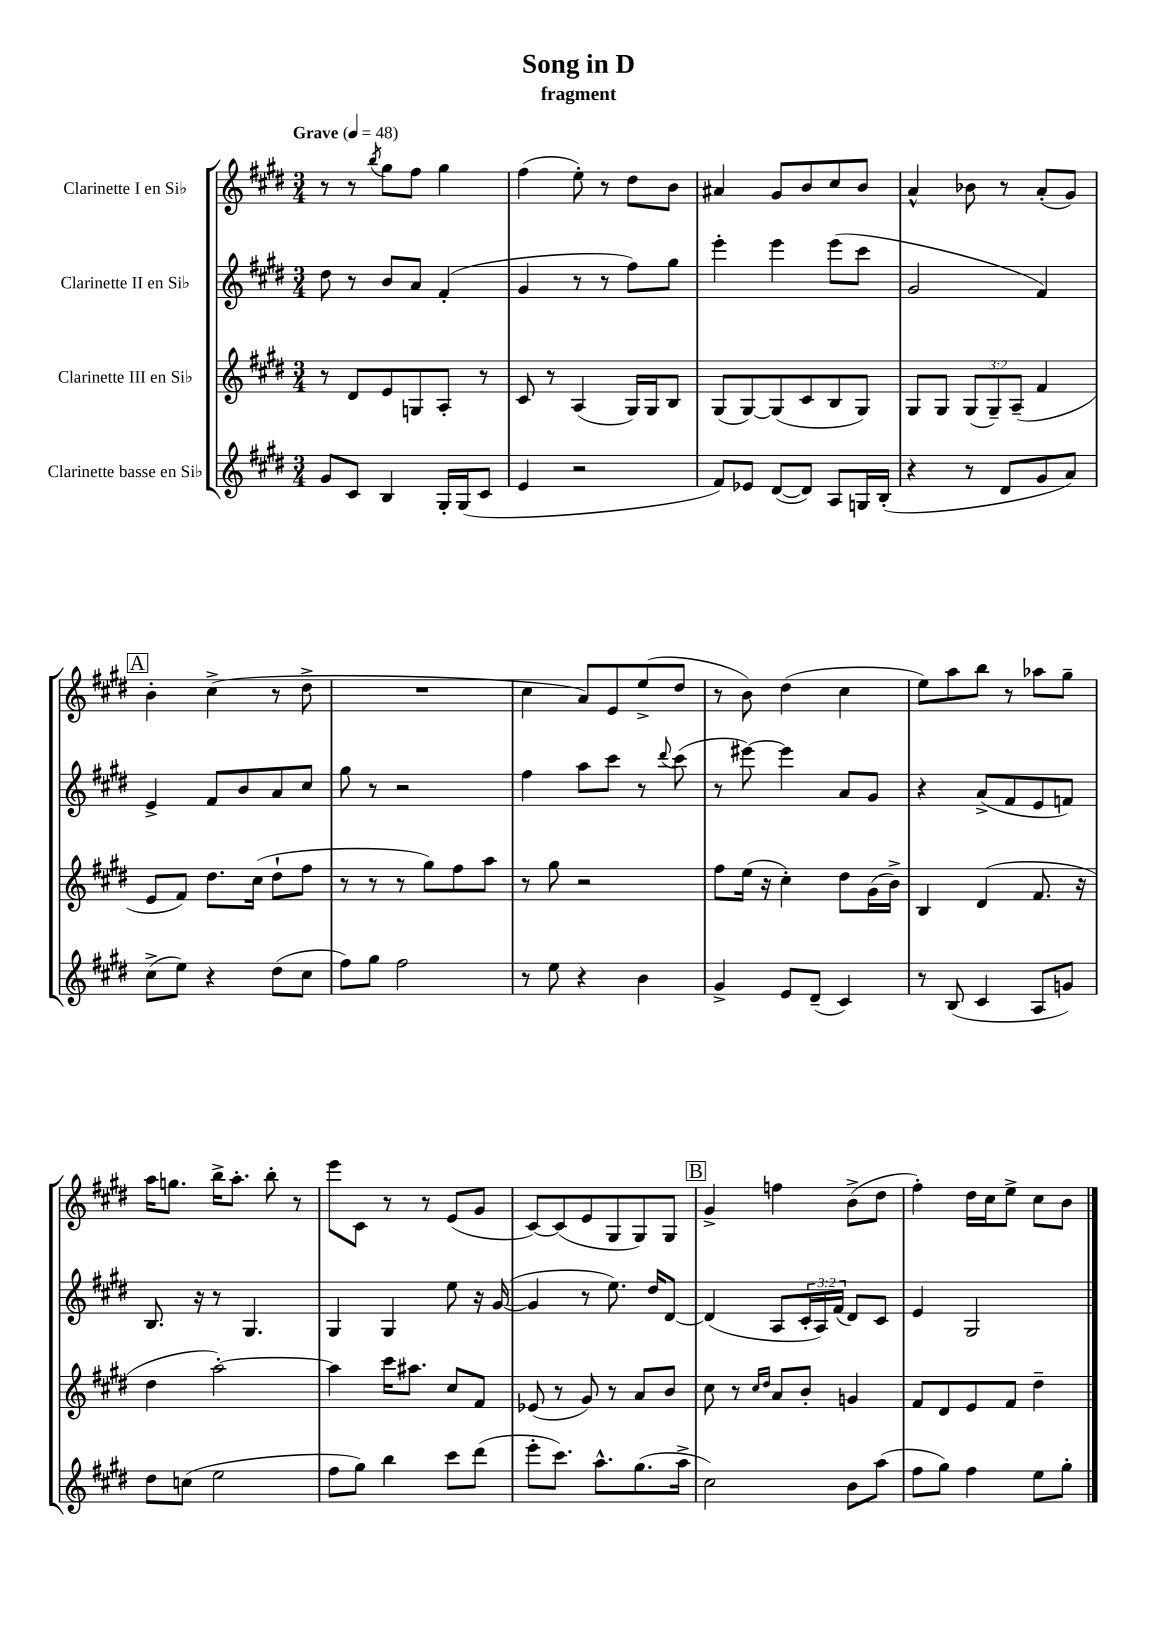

**kern	**kern	**kern	**kern
*staff4	*staff3	*staff2	*staff1
*clefG2	*clefG2	*clefG2	*clefG2
*k[f#c#g#d#]	*k[f#c#g#d#]	*k[f#c#g#d#]	*k[f#c#g#d#]
*M3/4	*M3/4	*M3/4	*M3/4
*MM48	*MM48	*MM48	*MM48
8g#	8r	8dd#	8r
8c#	8d#	8r	8r
.	.	.	8qbb
4B	8e	8b	8gg#
.	8G	8a	8ff#
16G#'	8A'	(4f#'	4gg#
(16G#	.	.	.
8c#	8r	.	.
=	=	=	=
4e	8c#	4g#	(4ff#
.	8r	.	.
2r	(4A	8r	8ee')
.	.	8r	8r
.	16G#)	8ff#)	8dd#
.	16G#	.	.
.	8B	8gg#	8b
=	=	=	=
8f#)	(8G#	4eee'	4a#
8e-	[8G#)	.	.
([8d#	(8G#]	4eee	8g#
8d#])	8c#	.	8b
8A	8B	(8eee	8cc#
16G	8G#)	8ccc#	8b
(16B'	.	.	.
=	=	=	=
4r	8G#	2g#	4a^^
.	8G#	.	.
8r	(12G#	.	8b-
.	12G#~)	.	.
8d#	.	.	8r
.	(12A~	.	.
8g#	4f#	4f#)	(8a'
8a)	.	.	8g#)
=	=	=	=
(8cc#^	8e	4e^	4b'
8ee)	8f#)	.	.
4r	8.dd#	8f#	(4cc#^
.	.	8b	.
.	(16cc#	.	.
(8dd#	8dd#`	8a	8r
8cc#	8ff#	8cc#	8dd#^
=	=	=	=
8ff#)	8r	8gg#	2.r
8gg#	8r	8r	.
2ff#	8r	2r	.
.	8gg#)	.	.
.	8ff#	.	.
.	8aa	.	.
=	=	=	=
8r	8r	4ff#	4cc#
8ee	8gg#	.	.
4r	2r	8aa	8a)
.	.	8ccc#	8e
4b	.	8r	(8ee^
.	.	8qqddd#	.
.	.	(8ccc#	8dd#
=	=	=	=
4g#^	8ff#	8r	8r
.	(16ee	[8eee#)	8b)
.	16r	.	.
8e	4cc#')	4eee#]	(4dd#
(8d#~	.	.	.
4c#)	8dd#	8a	4cc#
.	(16g#	8g#	.
.	16b^)	.	.
=	=	=	=
8r	4B	4r	8ee)
(8B	.	.	8aa
4c#	(4d#	(8a^	8bb
.	.	8f#	8r
8A	8.f#	8e	8aa-
8g)	.	8f)	8gg#~
.	16r	.	.
=	=	=	=
8dd#	4dd#	8.B	16aa
.	.	.	8.gg
(8cc	.	.	.
.	.	16r	.
2ee	[2aa')	8r	16bb^
.	.	.	8.aa'
.	.	4.G#	.
.	.	.	8bb'
.	.	.	8r
=	=	=	=
8ff#	4aa]	4G#	8eee
8gg#)	.	.	8c#
4bb	16ccc#	4G#	8r
.	8.aa#	.	.
.	.	.	8r
8ccc#	8cc#	8ee	(8e
(8ddd#	8f#	16r	8g#
.	.	([16g#	.
=	=	=	=
8eee'	(8e-	4g#]	[8c#)
8.ccc#)	8r	.	(8c#]
.	8g#)	8r	8e
8.aa^^	.	.	.
.	8r	8.ee)	8G#
(8.gg#	8a	.	8G#)
.	.	16dd#	.
.	8b	[8d#	8G#
16aa^	.	.	.
=	=	=	=
2cc#)	8cc#	(4d#]	4g#^
.	8r	.	.
.	16qqcc#	.	.
.	16qqdd#	.	.
.	8a	8A	4ff
.	8b'	24c#'	.
.	.	24A)	.
.	.	(24f#	.
8b	4g	8d#)	(8b^
(8aa	.	8c#	8dd#
=	=	=	=
8ff#	8f#	4e	4ff#')
8gg#)	8d#	.	.
4ff#	8e	2G#	16dd#
.	.	.	16cc#
.	8f#	.	8ee^
8ee	4dd#~	.	8cc#
8gg#'	.	.	8b
==	==	==	==
*-	*-	*-	*-
